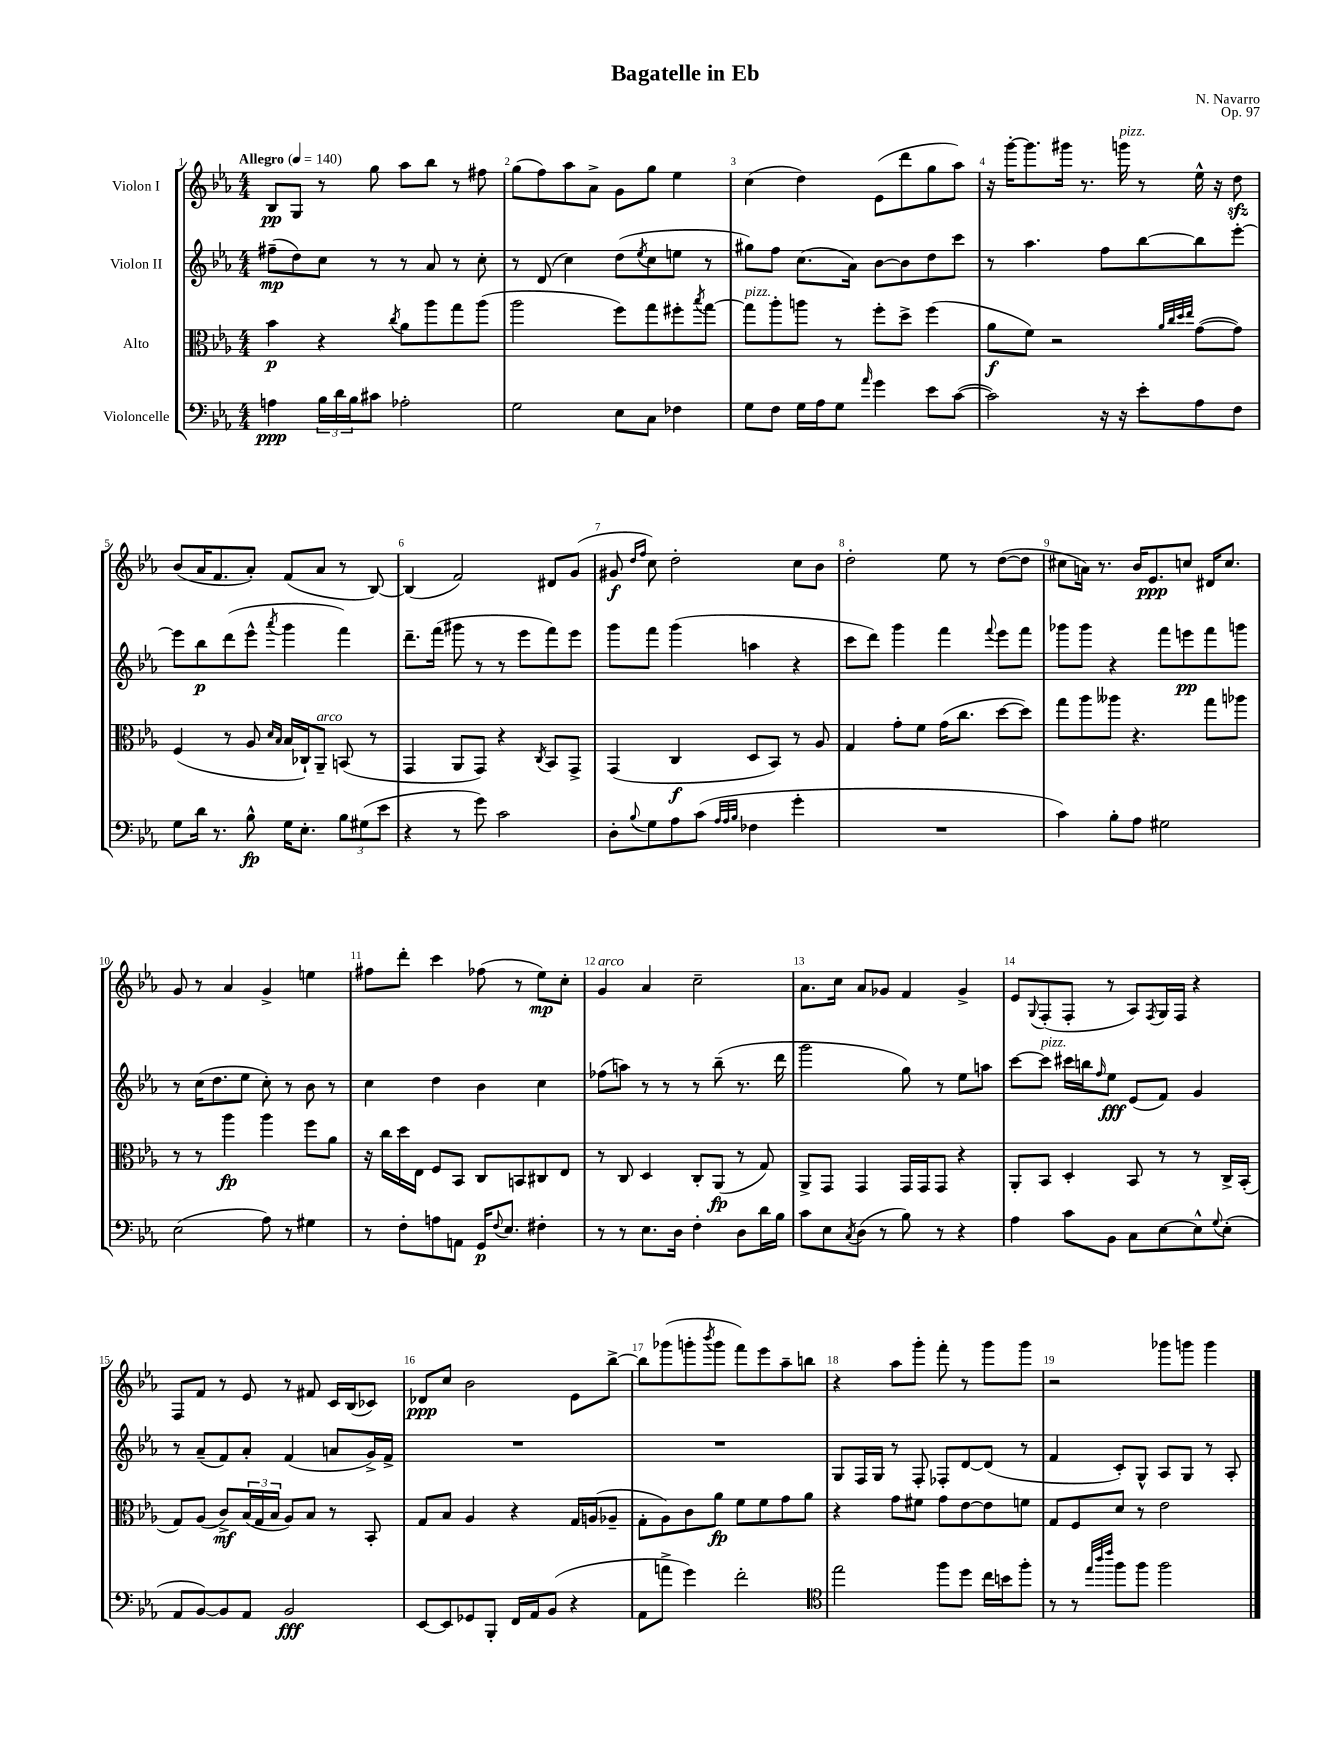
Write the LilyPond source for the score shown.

\header { title = "Bagatelle in Eb" composer = "N. Navarro" opus = "Op. 97" }
<<
\new StaffGroup <<
\new Staff = "s0" \with { instrumentName = "Violon I" } {
    \clef treble \key ees \major \numericTimeSignature \time 4/4 \tempo "Allegro" 4 = 140
    bes8\pp g8 r8 g''8 aes''8 bes''8 r8 fis''8 |
    g''8( f''8) aes''8 aes'8-> g'8 g''8 ees''4 |
    c''4( d''4) ees'8( d'''8 g''8 aes''8) |
    r16 g'''16~-. g'''8. gis'''16 r8. g'''16^\markup { \italic "pizz." } r8 ees''16-^ r16 d''8\sfz |
    bes'8( aes'16 f'8. aes'8-.) f'8( aes'8 r8 bes8~) |
    bes4( f'2) dis'8 g'8( |
    gis'8\f \grace { d''16 f''16 } c''8) d''2-. c''8 bes'8 |
    d''2-. ees''8 r8 d''8~( d''8 |
    cis''8 a'16) r8. bes'16 ees'8.\ppp c''8 dis'16 c''8. |
    g'8 r8 aes'4 g'4-> e''4 |
    fis''8 d'''8-. c'''4 fes''8( r8 ees''8\mp) c''8-. |
    g'4^\markup { \italic "arco" } aes'4 c''2-- |
    aes'8. c''16 aes'8 ges'8 f'4 ges'4-> |
    ees'8 \appoggiatura { g8 } f8-.( f8-. r8 aes8) \acciaccatura { f8 } g16 f16 r4 |
    f8 f'8 r8 ees'8 r8 fis'8 c'16 bes16( ces'8) |
    des'8\ppp c''8 bes'2 ees'8 bes''8~-> |
    bes''8 ges'''8( g'''8-. \acciaccatura { bes'''8 } g'''8 f'''8) ees'''8 aes''8-- b''8 |
    r4 aes''8 g'''8-. f'''8-. r8 g'''8 g'''8 |
    r2 ges'''8 g'''8 g'''4 \bar "|." |
}
\new Staff = "s1" \with { instrumentName = "Violon II" } {
    \clef treble \key ees \major \numericTimeSignature \time 4/4
    fis''8--\mp( d''8) c''8 r8 r8 aes'8 r8 c''8-. |
    r8 d'8( c''4) d''8( \acciaccatura { ees''8 } c''8 e''8 r8 |
    gis''8) f''8 c''8.( aes'16) bes'8~ bes'8 d''8 c'''8 |
    r8 aes''4. f''8 bes''8~ bes''8 ees'''8~-. |
    ees'''8 bes''8\p d'''8( ees'''8-^ \acciaccatura { aes'''8 } g'''4 f'''4) |
    d'''8.-- f'''16( gis'''8 r8 r8 ees'''8 f'''8) ees'''8 |
    g'''8 f'''8 g'''4( a''4 r4 |
    c'''8 d'''8) g'''4 f'''4 \appoggiatura { f'''8 } ees'''8 f'''8 |
    ges'''8 ges'''8 r4 f'''8 e'''8\pp f'''8 g'''8 |
    r8 c''16( d''8. ees''8 c''8-.) r8 bes'8 r8 |
    c''4 d''4 bes'4 c''4 |
    fes''8( a''8) r8 r8 r8 bes''8--( r8. d'''16 |
    g'''2 g''8) r8 ees''8 a''8 |
    c'''8~ c'''8^\markup { \italic "pizz." } cis'''16 b''16 \grace { f''16 } ees''8\fff ees'8( f'8) g'4 |
    r8 aes'8--( f'8) aes'8-. f'4( a'8 g'16->) f'16-> |
    R1 |
    R1 |
    g8 f16 g16 r8 f8-. fes8-. d'8~ d'8( r8 |
    f'4 c'8-.) g8-^ aes8 g8 r8 aes8-. \bar "|." |
}
\new Staff = "s2" \with { instrumentName = "Alto" } {
    \clef alto \key ees \major \numericTimeSignature \time 4/4
    bes'4\p r4 \acciaccatura { c''8 } aes'8 aes''8 g''8 aes''8( |
    aes''2 f''8) g''8 fis''8-. \acciaccatura { bes''8 } g''8~ |
    g''8^\markup { \italic "pizz." } aes''8-. a''8 r8 f''8-. d''8-> f''4( |
    aes'8\f f'8) r2 \grace { aes'32 c''32 d''32 ees''32 } g'8~( g'8) |
    f4( r8 aes8 \grace { d'16 bes16 } bes16 ces16-!) aes,8--^\markup { \italic "arco" } b,8( r8 |
    g,4 aes,8 g,8) r4 \acciaccatura { c8 } bes,8 g,8-> |
    g,4( c4\f d8 bes,8) r8 aes8 |
    g4 g'8-. f'8 g'16( c''8. d''8~ d''8) |
    g''8 aes''8 aeses''8 r4. g''8 aes''8 |
    r8 r8 aes''4\fp aes''4 f''8 aes'8 |
    r16 c''16 d''16 ees16 f8 bes,8 c8 b,8 cis8 ees8 |
    r8 c8 d4 c8-. aes,8\fp( r8 g8) |
    aes,8-> g,8 g,4 g,16 g,16 g,8 r4 |
    aes,8-. bes,8 d4-. bes,8 r8 r8 c16-> bes,16-.( |
    g8) aes8( c'8->\mf) \tuplet 3/2 { bes16( g16 bes16 } aes8) bes8 r8 bes,8-. |
    g8 bes8 aes4 r4 g16 a16( aes8-- |
    g8-. aes8) c'8 aes'8\fp f'8 f'8 g'8 aes'8 |
    r4 g'8 fis'8 g'8 ees'8~ ees'8 f'8 |
    g8 f8 d'8 r8 ees'2 \bar "|." |
}
\new Staff = "s3" \with { instrumentName = "Violoncelle" } {
    \clef bass \key ees \major \numericTimeSignature \time 4/4
    a4\ppp \tuplet 3/2 { bes16 d'16 bes16 } cis'8 aes2-. |
    g2 ees8 c8 fes4 |
    g8 f8 g16 aes16 g8 \grace { aes'16 } g'4 ees'8 c'8~( |
    c'2) r16 r16 ees'8-. aes8 f8 |
    g8 d'16 r8. bes8-^\fp g16 ees8.-. \tuplet 3/2 { bes8 gis8( ees'8 } |
    r4 r8 g'8) c'2 |
    d8-. \appoggiatura { bes8 } g8 aes8 c'8( \grace { aes32 aes32 bes32 } fes4 g'4-. |
    R1 |
    c'4) bes8-. aes8 gis2 |
    ees2( aes8) r8 gis4 |
    r8 f8-. a8 a,8 g,16\p \appoggiatura { f8 } ees8. fis4-. |
    r8 r8 ees8. d16 f4-. d8 d'16 bes16 |
    c'8 ees8 \acciaccatura { c8 } d8( r8 bes8) r8 r4 |
    aes4 c'8 bes,8 c8 ees8~ ees8-^ \appoggiatura { g8 } ees8-.( |
    aes,8 bes,8~) bes,8 aes,8 bes,2\fff |
    ees,8~ ees,8 ges,8 bes,,8-. f,16 aes,16 bes,8( r4 |
    aes,8 a'8-> g'4) f'2-. |
    \clef tenor ees''2 f''8 d''8 c''16 b'16 f''8-. |
    r8 r8 \grace { ees''32 aes''32 c'''32 } f''8 f''8 f''2 \bar "|." |
}
>>
>>
\layout { \context { \Score \override BarNumber.break-visibility = ##(#f #t #t) barNumberVisibility = #all-bar-numbers-visible } }
